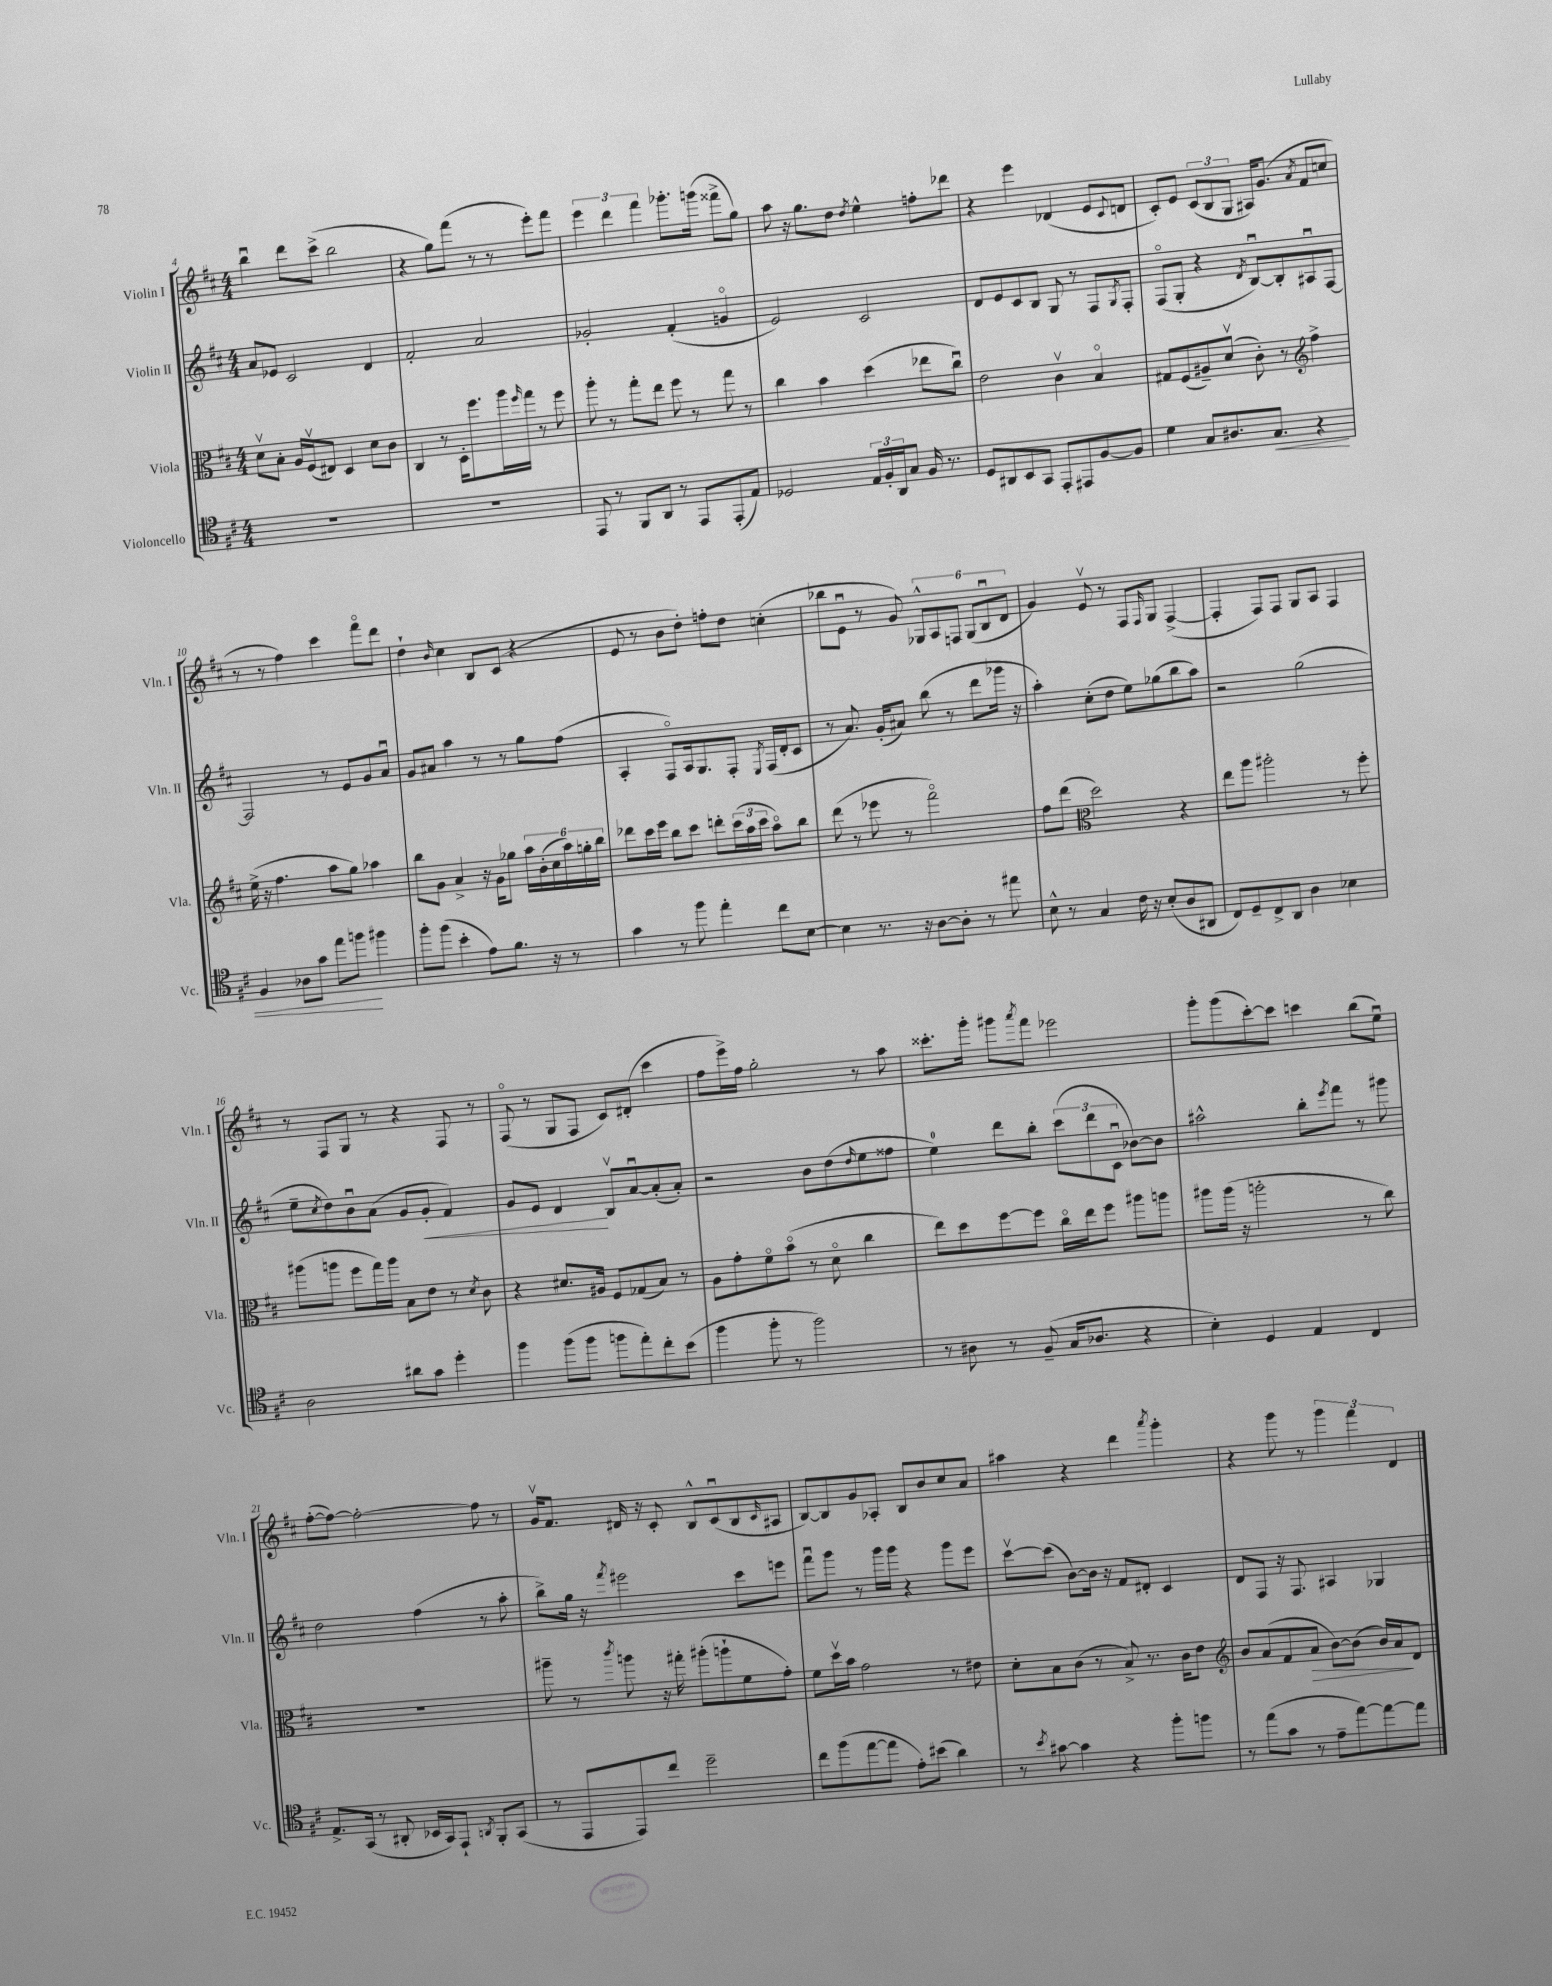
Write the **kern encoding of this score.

**kern	**dynam	**kern	**dynam	**kern	**dynam	**kern
*part4	*part4	*part3	*part3	*part2	*part2	*part1
*staff4	*staff4	*staff3	*staff3	*staff2	*staff2	*staff1
*I"Violoncello	*	*I"Viola	*	*I"Violin II	*	*I"Violin I
*I'Vc.	*	*I'Vla.	*	*I'Vln. II	*	*I'Vln. I
*clefC4	*	*clefC3	*	*clefG2	*	*clefG2
*k[f#c#]	*	*k[f#c#]	*	*k[f#c#]	*	*k[f#c#]
*M4/4	*	*M4/4	*	*M4/4	*	*M4/4
=4	=4	=4	=4	=4	=4	=4
1r	.	8dv\L	.	8a/L	.	4bbu\
.	.	8B'\J	.	8e-X/J	.	.
.	.	16A/LL	.	2c#/	.	8ddd\L
.	.	(16F#v/J	.	.	.	.
.	.	8E#X/J)	.	.	.	(8ccc#^\J
.	.	4D/	.	.	.	2bb\
.	.	8d\L	.	4d/	.	.
.	.	8c#\J	.	.	.	.
=5	=5	=5	=5	=5	=5	=5
1r	.	4C#/	.	2f#'/	.	4r
.	.	8r	.	.	.	8gg\L)
.	.	16D'\KL	.	.	.	(8fff#\J
.	.	8.ff#\	.	.	.	.
.	.	.	.	2a/	.	8r
.	.	16aa\L	.	.	.	8r
.	.	16qqff#/	.	.	.	.
.	.	16gg\JJ	.	.	.	.
.	.	8r	.	.	.	8eee'\L)
.	.	8ff#\	.	.	.	8fff#\J
=6	=6	=6	=6	=6	=6	=6
8EE/	.	8aa'\	.	2g-X'/	.	6eee\
8r	.	8r	.	.	.	.
.	.	.	.	.	.	6ddd\
8FF#/L	.	8gg'\L	.	.	.	.
.	.	.	.	.	.	6fff#\
8AA/J	.	8ee\J	.	.	.	.
8r	.	8ff#\	.	(4f#'/	.	8.ggg-X'\L
8EE/L	.	8r	.	.	.	.
.	.	.	.	.	.	(16gggn\Jk
(8EE'/	.	8gg\	.	4gn/	.	8fff##X^\L
8E/J)	.	8r	.	.	.	8gg\J)
=7	=7	=7	=7	=7	=7	=7
2D-X/	.	4cc#\	.	2e/)	.	8aa\
.	.	.	.	.	.	16r
.	.	.	.	.	.	8.gg\L
.	.	4b\	.	.	.	.
.	.	.	.	.	.	8dd\J
.	.	.	.	.	.	8qdd/
24E/LL	.	(4dd\	.	2c#/	.	4ee^^\
24F#'/	.	.	.	.	.	.
24AA/J	.	.	.	.	.	.
8G/J	.	.	.	.	.	.
16F#/	.	8ee-X\L	.	.	.	8ffn'\L
8.r	.	.	.	.	.	.
.	.	8cc#u\J)	.	.	.	8ddd-X\J
=8	=8	=8	=8	=8	=8	=8
8D/L	.	2e\	.	8d/L	.	4r
8AA#X/	.	.	.	8e/	.	.
8BB/	.	.	.	8c#/	.	4eee\
8GG/J	.	.	.	8B/J	.	.
8EE'/L	.	4c#v\	.	8G/	.	(4d-X/
8EE#X/	.	.	.	8r	.	.
[8F#/	.	4B/	.	8F#/L	.	8e/L
.	.	.	.	8qG/	.	8qqc#/
8F#/J]	.	.	.	8F#'/J	.	8dn/J
=9	=9	=9	=9	=9	=9	=9
4d\	.	8G#X/L	.	(8F#/L	.	8c#'/L)
.	.	(8F#/	.	8G'/J	.	8e/J
8G/L	.	8A#X~/)	.	4r	.	(12c#/L
.	.	.	.	.	.	12B/
8.A#X/	.	(8dv/J	.	.	.	.
.	.	.	.	.	.	12G/J
.	.	.	.	8qd/	.	.
.	.	8c#'\)	.	[8Bu/L)	.	16A#X/KL)
!	!LO:HP:b	!	!	!	!	!
8.G/J	<	.	.	.	.	(8.g/J
.	.	8r	.	8B'/]	.	.
*	*	*clefG2	*	*	*	*
.	.	.	.	.	.	8qa/
4r	.	4ff#^\	.	8A#Xu/	.	8f#/L
.	.	.	.	[8F#/J	.	8ccn/J
!!LO:LB:g=z
=10	=10	=10	=10	=10	=10	=10
4F#/	.	(16ee^\	.	2F#/]	.	8r
.	.	16r	.	.	.	.
.	.	4.ff#\	.	.	.	8r
8A-X\L	.	.	.	.	.	4ff#\)
8g\J	.	.	.	.	.	.
8ee\L	.	8aa\L	.	8r	.	4ccc#\
8ffn\J	.	8gg\J)	.	8e/L	.	.
4ff#X\	[	4aa-X\	.	8g/	.	8fff#\L
.	.	.	.	8au/J	.	8ddd\J
=11	=11	=11	=11	=11	=11	=11
8ff#'\L	.	8bb\L	.	8g/L	.	4dd`\
(8ff#\J	.	8g\J	.	8a#X/J	.	.
.	.	.	.	.	.	16qqb/
4b'\	.	4a^/	.	4aa\	.	4cc#\
8e\L)	.	16r	.	8r	.	8B/L
.	.	16g\KL	.	.	.	.
8.f#\J	.	8gg-X\J	.	8r	.	(8c#/J
.	.	24aa\LL	.	8gg\L	.	4r
.	.	(24b'\	.	.	.	.
16r	.	.	.	.	.	.
.	.	24cc#\	.	.	.	.
8r	.	24aa\)	.	(8ff#\J	.	.
.	.	24ggn'\	.	.	.	.
.	.	24bb\JJ	.	.	.	.
=12	=12	=12	=12	=12	=12	=12
4g\	.	8ddd-X\L	.	4A'/	.	8e/
.	.	16ccc#\L	.	.	.	8r
.	.	16eee\JJ	.	.	.	.
8r	.	8bb\L	.	8F#/L)	.	8b\L
8ff#\	.	8ccc#\J	.	16A/k	.	8dd'\J)
.	.	.	.	8.G/	.	.
4ee'\	.	8dddn'\L	.	.	.	8ffn'\L
.	.	(24ccc#\L	.	8F#'/J	.	8dd\J
.	.	24aa\	.	.	.	.
.	.	24ccc#\JJ	.	.	.	.
.	.	.	.	8qE/	.	.
8cc#\L	.	8aa\L)	.	(16F#/LL	.	(4ccn'\
.	.	.	.	16d'/J	.	.
[8B\J	.	8bb\J	.	8c#/J	.	.
=13	=13	=13	=13	=13	=13	=13
4B\]	.	(8ddd\	.	8r	.	8bb-X\L
.	.	8r	.	8.a/)	.	8eu\J
8.r	.	8eee-X\	.	.	.	8r
.	.	.	.	(16g'/KL	.	.
.	.	8r	.	8a#X/J)	.	8g/)
16r	.	.	.	.	.	.
[8A\L	.	2fff#\)	.	(8bb\	.	12G-X^^/L
.	.	.	.	.	.	12A/
8A'\J]	.	.	.	8r	.	.
.	.	.	.	.	.	12Fn/J
8r	.	.	.	8ddd\L	.	(12G-/L
.	.	.	.	.	.	12Bu/
8ee#X\	.	.	.	16ggg-X\Jk	.	.
.	.	.	.	.	.	12d/J
.	.	.	.	16r	.	.
=14	=14	=14	=14	=14	=14	=14
8B^^\	.	8ff#\L	.	4aa'\)	.	4g/)
8r	.	(8ddd\J	.	.	.	.
*	*	*clefC3	*	*	*	*
4G/	.	2dd\)	.	(8cc#'\L	.	8ev/
.	.	.	.	8dd\J	.	8r
16c#\	.	.	.	8ee\L)	.	8F#/L
16r	.	.	.	.	.	.
.	.	.	.	.	.	16qqF#/
(8B'/L	.	.	.	(8gg-X\	.	8G/J
8A/	.	4r	.	8bb\	.	([4F#^/
8AA#X/J	.	.	.	8aa\J)	.	.
=15	=15	=15	=15	=15	=15	=15
8C#/L)	.	8ee\L	.	2r	.	4F#'/]
8D~/	.	8aa\J	.	.	.	.
8C#^/	.	2aa#X'\	.	.	.	8F#/L)
8AA/J	.	.	.	.	.	8F#/J
4A\	.	.	.	(2gg\	.	8G/L
.	.	.	.	.	.	8A/J
4B-X\	.	8r	.	.	.	4F#/
.	.	8ff#'\	.	.	.	.
!!LO:LB:g=z
=16	=16	=16	=16	=16	=16	=16
2A\	.	(8aa#X\L	.	8ee~\L	.	8r
.	.	.	.	8qcc#/	.	.
.	.	8aan\J	.	8dd\)	.	8F#/L
.	.	8ff#\L	.	8bu\	.	8G/J
.	.	16gg\L)	.	(8a\J	.	8r
.	.	16aa\JJ	.	.	.	.
8a#X\L	.	8B\L	.	8g/L	.	4r
!	!	!	!	!	!LO:HP:b	!
8g\J	.	8e\J	.	8g'/J	<	.
4dd'\	.	8r	.	4f#/)	.	8F#/
.	.	8qd/	.	.	.	.
.	.	8c#\	.	.	.	8r
=17	=17	=17	=17	=17	=17	=17
4ff#\	.	4r	.	8g/L	.	(8F#/
.	.	.	.	8e/J	.	8r
(8ff#\L	.	8.d#X/L	.	4d/	.	8G/L
8ff#\J	.	.	.	.	.	8F#/J
.	.	16A#X/Jk	.	.	.	.
8ffn\L	.	8F#/L	.	8Bv/L	[	8c#/L)
8ee'\)	.	(8G-X/	.	[8au/	.	(8d#X'/J
8cc#'\	.	8B/J)	.	(8a'/]	.	4ccc#\
(8b\J	.	8r	.	8a'/J)	.	.
=18	=18	=18	=18	=18	=18	=18
4ff#\	.	8A\L	.	2r	.	8ff#\L
.	.	8g'\	.	.	.	16eee^\L)
.	.	.	.	.	.	16ff#\JJ
8ff#'\	.	8f#\	.	.	.	2gg'\
8r	.	(8b\J	.	.	.	.
2ff#\)	.	8r	.	8b\L	.	.
.	.	8d\	.	(8dd\	.	.
.	.	.	.	16qqdd/	.	.
.	.	4cc#\	.	8ee\	.	8r
.	.	.	.	8ff##X\J	.	8aa\
=19	=19	=19	=19	=19	=19	=19
8r	.	8ee\L)	.	4ee\)	.	8.ccc##X'\L
8A#X\	.	8dd\	.	.	.	.
.	.	.	.	.	.	16ggg'\Jk
8r	.	[8ff#\	.	8ddd\L	.	8ggg#X\L
.	.	.	.	.	.	8qaaa/
(8F#~/	.	8ff#\J]	.	8bb'\J	.	8fff#\J
16G/KL	.	16cc#\LL	.	(12ccc#\L	.	2eee-X\
8.A-X/J	.	16ee\J	.	.	.	.
.	.	.	.	12ddd\	.	.
.	.	8ff#\J	.	.	.	.
.	.	.	.	12c#u\J	.	.
4r	.	8aa#X\L	.	[8b-X\L)	.	.
.	.	8aan\J	.	8b-\J]	.	.
=20	=20	=20	=20	=20	=20	=20
4B'\)	.	8aa#X\L	.	2aa#X^^\	.	8ggg'\L
.	.	(16aa#\Jk	.	.	.	(8ggg\
.	.	16r	.	.	.	.
4D/	.	2aan'\	.	.	.	[8ccc#'\)
.	.	.	.	.	.	8ccc#\J]
4E/	.	.	.	8bb'\L	.	4cccn\
.	.	.	.	8qeee/	.	.
.	.	.	.	8fff#\J	.	.
4C#/	.	8r	.	8r	.	(8bb\L
.	.	8cc#\)	.	8ggg#X\	.	8eeu\J)
!!LO:LB:g=z
=21	=21	=21	=21	=21	=21	=21
8.E^/L	.	1r	.	2dd\	.	([8ff#'\L
.	.	.	.	.	.	8ff#\J_)
(16GG/Jk	.	.	.	.	.	.
8r	.	.	.	.	.	2ff#'\_
8AA#X'/	.	.	.	.	.	.
16BB-X/LL	.	.	.	(4ff#\	.	.
16GG/J)	.	.	.	.	.	.
8EE`/J	.	.	.	.	.	.
8qAAn/	.	.	.	.	.	.
8FF#'/L	.	.	.	8r	.	8ff#\]
(8GG/J	.	.	.	8aa'\	.	8r
=22	=22	=22	=22	=22	=22	=22
8r	.	8aa#X~\	.	8bb^\L)	.	16gv/KL
.	.	.	.	.	.	8.f#/J
8EE/L	.	8r	.	16gg\Jk	.	.
.	.	.	.	16r	.	.
.	.	8qccc#/	.	8qfff#/	.	.
8EE/)	.	8aan\	.	2eee#X\	.	16d#X/
.	.	.	.	.	.	16r
8cc#/J	.	16r	.	.	.	8c#'/
.	.	16gg#X'\	.	.	.	.
2dd~\	.	(8aa#X'\L	.	.	.	8B^^/L
.	.	8aan`\	.	.	.	(8c#u/
.	.	8f#\	.	8ccc#\L	.	8B/
.	.	.	.	.	.	16qqc#/
.	.	8g'\J)	.	8eeen\J	.	8A#X/J
=23	=23	=23	=23	=23	=23	=23
8cc#\L	.	8f#\L	.	8fff#u\L	.	[8B/L)
(8ff#\	.	16ddv\L	.	8ggg\J	.	8B/]
.	.	16b\JJ	.	.	.	.
[8ee\	.	2g\	.	8r	.	8g/
8ee\J]	.	.	.	16ggg\LL	.	8A-X'/J
.	.	.	.	16ggg\JJ	.	.
8e'\L)	.	.	.	4r	.	8B/L
(8b#X\J	.	.	.	.	.	8b/
4a\)	.	8r	.	8ggg\L	.	8cc#/
.	.	8e#X\	.	8eee\J	.	8a/J
=24	=24	=24	=24	=24	=24	=24
8r	.	8d'\L	.	[8ccc#v\L	.	4aa#X\
8qb/	.	.	.	.	.	.
[8g#X\	.	8B\	.	(8ccc#\J]	.	.
4g#\]	.	(8c#\J	.	[8b\L)	.	4r
.	.	8r	.	16b\Jk]	.	.
.	.	.	.	16r	.	.
4r	.	8B^/)	.	8f#/L	.	4ddd\
.	.	8.r	.	8d#X'/J	.	.
.	.	.	.	.	.	8qaaa/
8ff#'\L	.	.	.	4c#/	.	4ggg'\
.	.	16c#\KL	.	.	.	.
8ffn\J	.	8e\J	.	.	.	.
=25	=25	=25	=25	=25	=25	=25
*	*	*clefG2	*	*	*	*
8r	.	8b/L	.	8d/L	.	4r
(8ee\L	.	(8a/	.	8F#/J	.	.
8g\J	.	8f#/	.	16r	.	8ggg\
.	.	.	.	8.F#/	.	.
!	!	!	!LO:HP:b	!	!	!
8r	.	8a/J	>	.	.	8r
8e~\L	.	[8b\L)	.	4A#X/	.	6ggg\
[8ee\)	.	(8b\J]	.	.	.	.
.	.	.	.	.	.	6fff#\
8ee\_	.	16b/LL)	.	4G-X/	.	.
.	.	16a/J	.	.	.	.
.	.	.	.	.	.	6d/
8ee\J]	.	8d/J	]	.	.	.
==	==	==	==	==	==	==
*-	*-	*-	*-	*-	*-	*-
